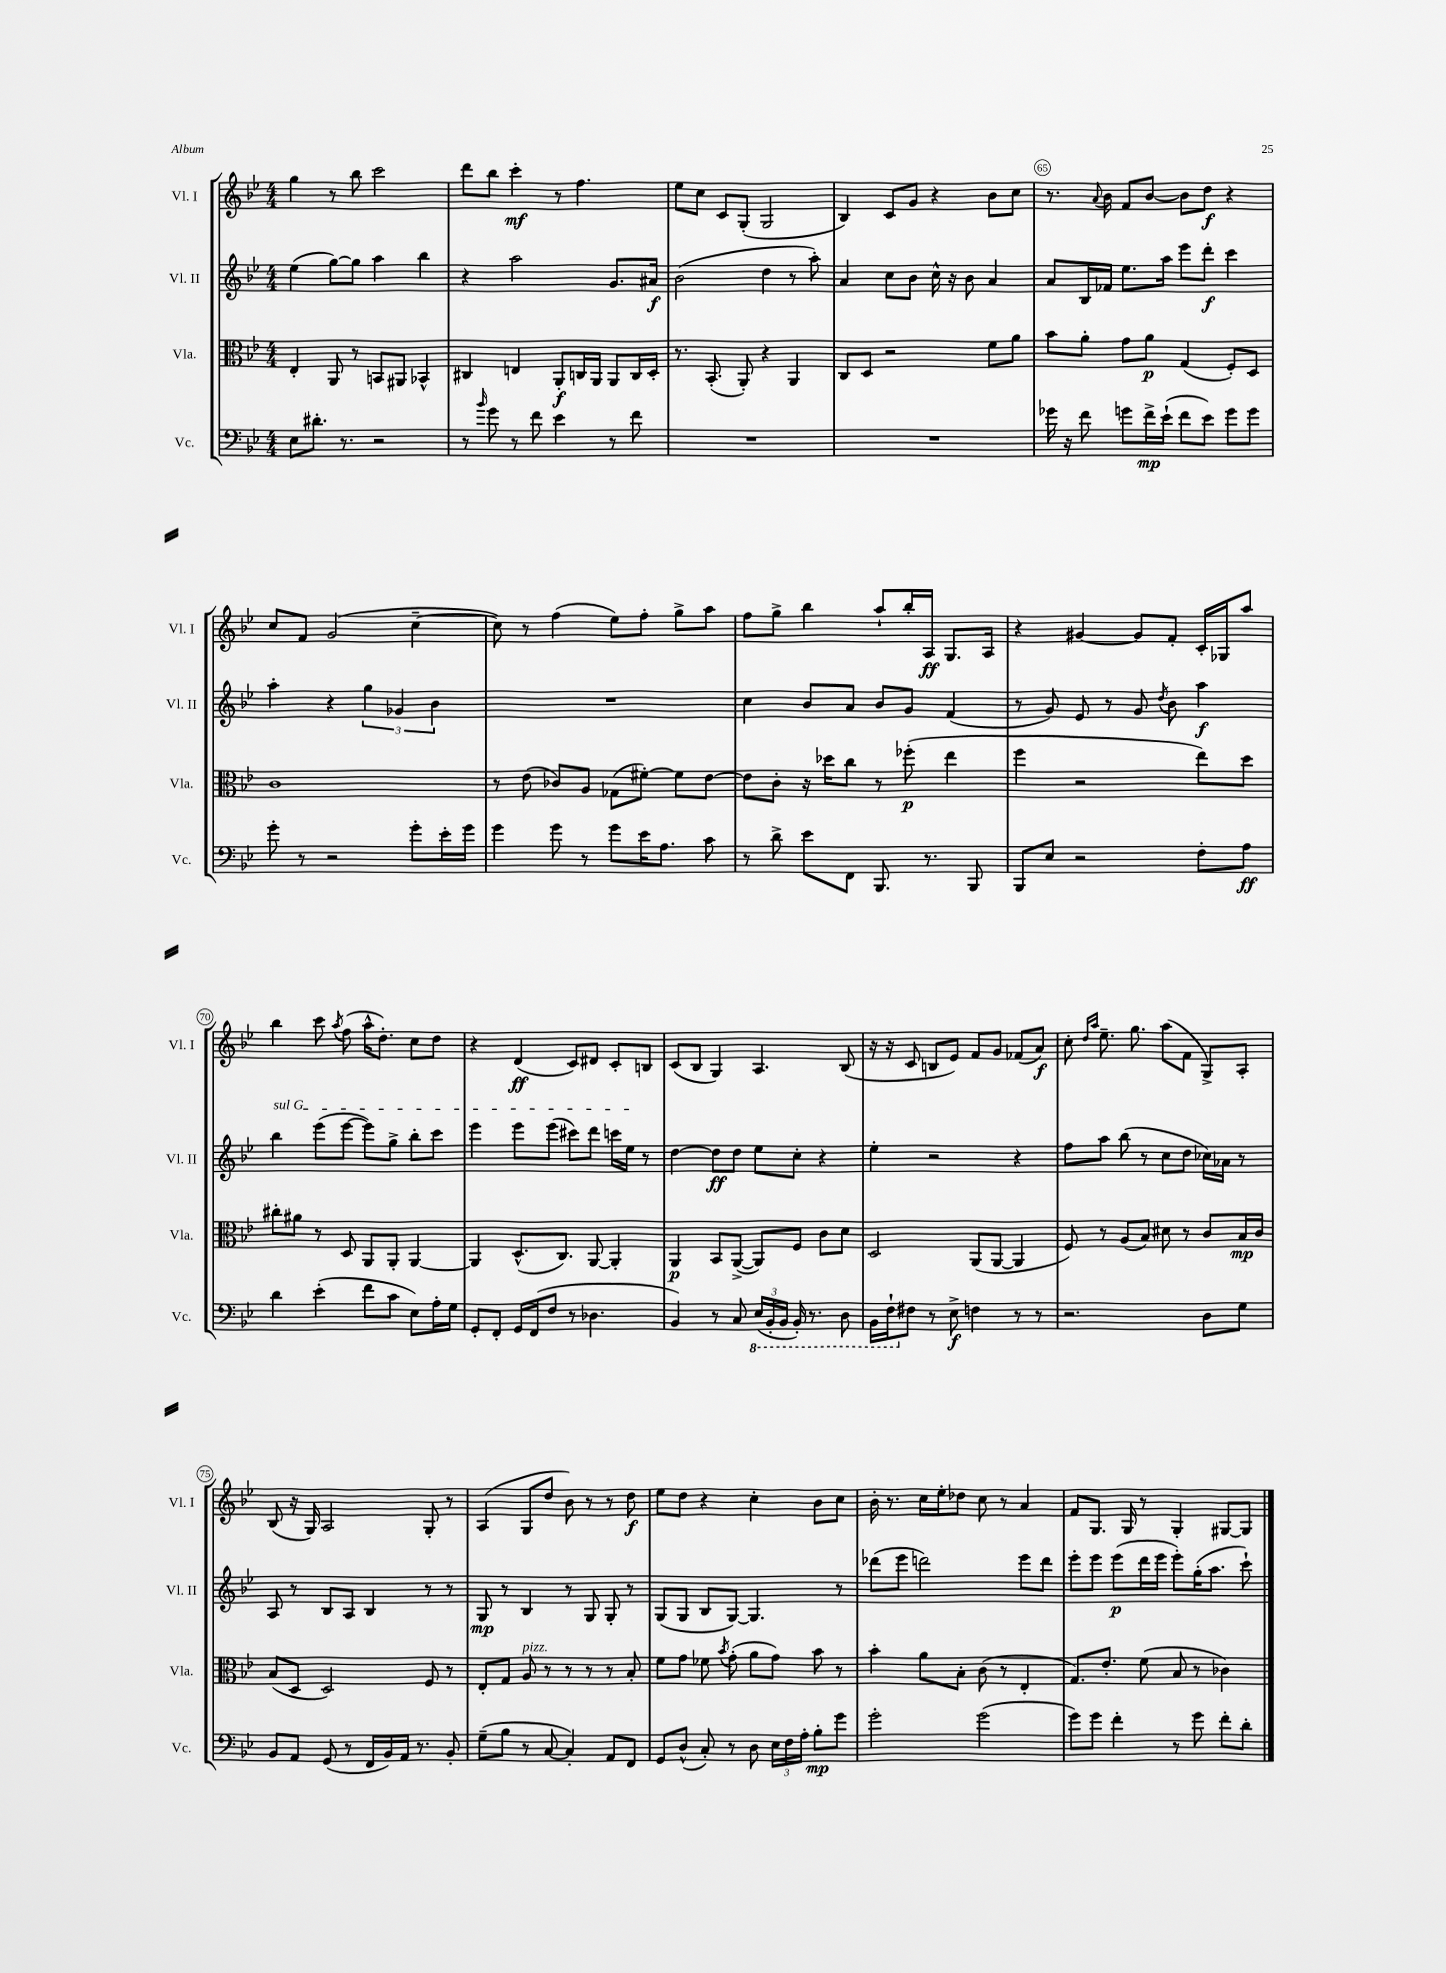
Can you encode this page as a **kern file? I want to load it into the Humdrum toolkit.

**kern	**dynam	**kern	**dynam	**kern	**dynam	**kern	**dynam
*part4	*part4	*part3	*part3	*part2	*part2	*part1	*part1
*staff4	*staff4	*staff3	*staff3	*staff2	*staff2	*staff1	*staff1
*I"Vc.	*	*I"Vla.	*	*I"Vl. II	*	*I"Vl. I	*
*I'Vc.	*	*I'Vla.	*	*I'Vl. II	*	*I'Vl. I	*
*clefF4	*	*clefC3	*	*clefG2	*	*clefG2	*
*k[b-e-]	*	*k[b-e-]	*	*k[b-e-]	*	*k[b-e-]	*
*M4/4	*	*M4/4	*	*M4/4	*	*M4/4	*
=61	=61	=61	=61	=61	=61	=61	=61
8E-\L	.	4E-'/	.	(4ee-\	.	4gg\	.
8.d#X'\J	.	.	.	.	.	.	.
.	.	8AA/	.	[8gg\L)	.	8r	.
8.r	.	.	.	.	.	.	.
.	.	8r	.	8gg\J]	.	8bb-\	.
2r	.	8BBn/L	.	4aa\	.	2ccc\	.
.	.	8AA#X/J	.	.	.	.	.
.	.	4BB-X^^/	.	4bb-\	.	.	.
=62	=62	=62	=62	=62	=62	=62	=62
8r	.	4C#X/	.	4r	.	8ddd\L	.
16qqb-/	.	.	.	.	.	.	.
8g\	.	.	.	.	.	8bb-\J	.
8r	.	4En/	.	2aa\	.	4ccc'\	mf
8f\	.	.	.	.	.	.	.
4e-\	.	8AA'/L	f	.	.	8r	.
.	.	16Cn/L	.	.	.	4.ff\	.
.	.	16AA/JJ	.	.	.	.	.
8r	.	8AA/L	.	8.g/L	.	.	.
8f\	.	16C/L	.	.	.	.	.
.	.	16D'/JJ	.	16a#X/Jk	f	.	.
=63	=63	=63	=63	=63	=63	=63	=63
1r	.	8.r	.	(2b-\	.	8ee-\L	.
.	.	.	.	.	.	8cc\J	.
.	.	(8.BB-'/	.	.	.	.	.
.	.	.	.	.	.	8c/L	.
.	.	8AA'/)	.	.	.	(8G'/J	.
.	.	4r	.	4dd\	.	2G/	.
.	.	4AA/	.	8r	.	.	.
.	.	.	.	8aa'\)	.	.	.
=64	=64	=64	=64	=64	=64	=64	=64
1r	.	8C/L	.	4a/	.	4B-/)	.
.	.	8D/J	.	.	.	.	.
.	.	2r	.	8cc\L	.	8c/L	.
.	.	.	.	8b-\J	.	8g/J	.
.	.	.	.	16cc^^\	.	4r	.
.	.	.	.	16r	.	.	.
.	.	.	.	8b-\	.	.	.
.	.	8f\L	.	4a/	.	8b-\L	.
.	.	8a\J	.	.	.	8cc\J	.
=65	=65	=65	=65	=65	=65	=65	=65
16g-X\	.	8b-\L	.	8a/L	.	8.r	.
16r	.	.	.	.	.	.	.
8f\	.	8a'\J	.	16B-/L	.	.	.
.	.	.	.	.	.	8qqa/	.
.	.	.	.	16f-X/JJ	.	16b-\	.
8gn\L	.	8g\L	.	8.ee-\L	.	8f/L	.
16f^\L	mp	8a\J	p	.	.	[8b-/J	.
(16e-`\JJ	.	.	.	16aa\Jk	.	.	.
8f\L	.	(4G/	.	8eee-\L	.	8b-\L]	.
8e-\J)	.	.	.	8ddd'\J	f	8dd\J	f
8g\L	.	8F'/L)	.	4ccc\	.	4r	.
8g\J	.	8D/J	.	.	.	.	.
!!LO:LB:g=z
=66	=66	=66	=66	=66	=66	=66	=66
8g'\	.	1c	.	4aa'\	.	8cc/L	.
8r	.	.	.	.	.	8f/J	.
2r	.	.	.	4r	.	(2g/	.
.	.	.	.	6gg\	.	.	.
.	.	.	.	6g-X/	.	.	.
8g'\L	.	.	.	.	.	[4cc~\	.
.	.	.	.	6b-\	.	.	.
16e-'\L	.	.	.	.	.	.	.
16g\JJ	.	.	.	.	.	.	.
=67	=67	=67	=67	=67	=67	=67	=67
4g\	.	8r	.	1r	.	8cc\])	.
.	.	(8e-\	.	.	.	8r	.
8g\	.	8c-X/L)	.	.	.	(4ff\	.
8r	.	8A/J	.	.	.	.	.
8g\L	.	(8G-X\L	.	.	.	8ee-\L)	.
16e-\K	.	[8f#X'\J)	.	.	.	8ff'\J	.
8.A\J	.	.	.	.	.	.	.
.	.	8f#\L]	.	.	.	8gg^\L	.
8c\	.	[8e-\J	.	.	.	8aa\J	.
=68	=68	=68	=68	=68	=68	=68	=68
8r	.	8e-\L]	.	4cc\	.	8ff\L	.
8d^\	.	8c'\J	.	.	.	8gg^\J	.
8e-\L	.	16r	.	8b-/L	.	4bb-\	.
.	.	16dd-X\KL	.	.	.	.	.
8FF\J	.	8cc\J	.	8a/J	.	.	.
8.BBB-/	.	8r	.	8b-/L	.	8aa`/L	.
.	.	(8ff-X'\	p	8g/J	.	16bb-'/L	.
8.r	.	.	.	.	.	16A/JJ	ff
.	.	4ee-\	.	(4f/	.	8.G/L	.
8BBB-/	.	.	.	.	.	.	.
.	.	.	.	.	.	16A/Jk	.
=69	=69	=69	=69	=69	=69	=69	=69
8BBB-/L	.	4ff\	.	8r	.	4r	.
8E-/J	.	.	.	8g/)	.	.	.
2r	.	2r	.	8e-/	.	[4g#X/	.
.	.	.	.	8r	.	.	.
.	.	.	.	8g/	.	8g#/L]	.
.	.	.	.	8qdd/	.	.	.
.	.	.	.	8b-\	.	8f'/J	.
8F'\L	.	8ee-\L)	.	4aa\	f	16c'/LL	.
.	.	.	.	.	.	16G-X/J	.
8A\J	ff	8dd\J	.	.	.	8aa/J	.
!!LO:LB:g=z
=70	=70	=70	=70	=70	=70	=70	=70
!	!	!	!	!LO:TX:a:i:t=sul G	!	!	!
4d\	.	8cc#X'\L	.	4bb-\	.	4bb-\	.
.	.	8a#X\J	.	.	.	.	.
(4e-'\	.	8r	.	(8eee-\L	.	8ccc\	.
.	.	.	.	.	.	8qaa/	.
.	.	8D/	.	[8eee-\J	.	(8ff\	.
8f\L	.	8AA/L	.	8eee-\L])	.	16aa^^\KL	.
.	.	.	.	.	.	8.dd'\J)	.
8c\J	.	8AA'/J	.	8gg^\J	.	.	.
8E-\L)	.	[4AA/	.	8bb-'\L	.	8cc\L	.
16A'\L	.	.	.	8ccc\J	.	8dd\J	.
16G\JJ	.	.	.	.	.	.	.
=71	=71	=71	=71	=71	=71	=71	=71
8GG'/L	.	4AA/]	.	4eee-\	.	4r	.
8FF'/J	.	.	.	.	.	.	.
16GG/LL	.	(8.D^^/L	.	8eee-\L	.	(4d/	ff
(16FF/J	.	.	.	.	.	.	.
8F/J	.	.	.	(8eee-\J	.	.	.
.	.	8.C/J)	.	.	.	.	.
8r	.	.	.	8ccc#X\L)	.	8c/L)	.
4.D-X\	.	[8AA/	.	8ddd\J	.	8d#X/J	.
.	.	4AA'/]	.	16cccn\LL	.	8c'/L	.
.	.	.	.	16ee-\JJ	.	.	.
.	.	.	.	8r	.	8Bn/J	.
=72	=72	=72	=72	=72	=72	=72	=72
4BB-/)	.	4AA/	p	[4dd\	.	(8c/L	.
.	.	.	.	.	.	8B-/J	.
8r	.	8BB-/L	.	8dd\L]	ff	4G/)	.
8C/	.	([8AA^/J	.	8dd\J	.	.	.
*8ba	*	*	*	*	*	*	*
(24EE-/LL	.	8AA/L])	.	8ee-\L	.	4.A/	.
24BBB-'/	.	.	.	.	.	.	.
24BBB-/JJ	.	.	.	.	.	.	.
16BBB-'/)	.	8F/J	.	8cc'\J	.	.	.
8.r	.	.	.	.	.	.	.
.	.	8c\L	.	4r	.	.	.
8DD\	.	8d\J	.	.	.	(8B-/	.
=73	=73	=73	=73	=73	=73	=73	=73
16BBB-\LL	.	2D/	.	4ee-'\	.	16r	.
16FF`\J	.	.	.	.	.	16r	.
*X8ba	*	*	*	*	*	*	*
8F#X\J	.	.	.	.	.	8c/	.
8r	.	.	.	2r	.	8Bn/L	.
8E-^\	f	.	.	.	.	8e-/J)	.
4Fn\	.	(8AA/L	.	.	.	8f/L	.
.	.	[8AA/J	.	.	.	8g/J	.
8r	.	4AA/]	.	4r	.	(8f-X/L	.
8r	.	.	.	.	.	8a/J)	f
=74	=74	=74	=74	=74	=74	=74	=74
2.r	.	8F/)	.	8ff\L	.	8cc'\	.
.	.	.	.	.	.	16qqdd/LL	.
.	.	.	.	.	.	16qqaa/JJ	.
.	.	8r	.	8aa\J	.	8.ee-~\	.
.	.	(8A/L	.	(8bb-\	.	.	.
.	.	.	.	.	.	8.gg\	.
.	.	8B-/J)	.	8r	.	.	.
.	.	8d#X\	.	8cc\L	.	(8aa\L	.
.	.	8r	.	8dd\J	.	8f\J	.
8D\L	.	8c/L	.	16cc-X\LL)	.	8G^/L)	.
.	.	.	.	16a-X\JJ	.	.	.
8G\J	.	16B-/L	mp	8r	.	8A'/J	.
.	.	16c/JJ	.	.	.	.	.
!!LO:LB:g=z
=75	=75	=75	=75	=75	=75	=75	=75
8BB-/L	.	(8B-/L	.	8A/	.	(8B-/	.
8AA/J	.	8D/J	.	8r	.	16r	.
.	.	.	.	.	.	16G/)	.
(8GG/	.	2D/)	.	8B-/L	.	2A/	.
8r	.	.	.	8A/J	.	.	.
16FF/LL	.	.	.	4B-/	.	.	.
16BB-/)	.	.	.	.	.	.	.
16AA/JJ	.	.	.	.	.	.	.
8.r	.	.	.	.	.	.	.
.	.	8F/	.	8r	.	8G'/	.
8BB-'/	.	8r	.	8r	.	8r	.
=76	=76	=76	=76	=76	=76	=76	=76
(8G~\L	.	8E-'/L	.	8G/	mp	(4A/	.
8B-\J	.	8G/J	.	8r	.	.	.
!	!	!LO:TX:a:i:t=pizz.	!	!	!	!	!
8r	.	8A/	.	4B-/	.	8G/L	.
[8C/	.	8r	.	.	.	8dd/J	.
4C'/])	.	8r	.	8r	.	8b-\)	.
.	.	8r	.	8G/	.	8r	.
8AA/L	.	8r	.	8G'/	.	8r	.
8FF/J	.	8B-'/	.	8r	.	8dd\	f
=77	=77	=77	=77	=77	=77	=77	=77
8GG/L	.	8f\L	.	(8G/L	.	8ee-\L	.
(8D^^/J	.	8g\J	.	8G/J	.	8dd\J	.
8C'/)	.	8f-X\	.	8B-/L	.	4r	.
.	.	8qb-/	.	.	.	.	.
8r	.	(8g'\	.	[8G/J)	.	.	.
8D\	.	8a\L	.	4.G/]	.	4cc'\	.
24E-\LL	.	8g\J)	.	.	.	.	.
24F\	.	.	.	.	.	.	.
24A'\JJ	.	.	.	.	.	.	.
8B-'\L	mp	8b-\	.	.	.	8b-\L	.
8g\J	.	8r	.	8r	.	8cc\J	.
=78	=78	=78	=78	=78	=78	=78	=78
2g'\	.	4b-'\	.	(8ddd-X\L	.	16b-'\	.
.	.	.	.	.	.	8.r	.
.	.	.	.	8eee-\J	.	.	.
.	.	8a\L	.	2dddn\)	.	16cc\LL	.
.	.	.	.	.	.	16ee-'\J	.
.	.	8B-'\J	.	.	.	8dd-X\J	.
(2g\	.	(8c\	.	.	.	8cc\	.
.	.	8r	.	.	.	8r	.
.	.	4E-'/	.	8eee-\L	.	4a/	.
.	.	.	.	8ddd\J	.	.	.
=79	=79	=79	=79	=79	=79	=79	=79
8g\L)	.	8.G/L)	.	8eee-'\L	.	8f/L	.
8g\J	.	.	.	8eee-\J	.	8.G/J	.
.	.	8.e-'/J	.	.	.	.	.
4f'\	.	.	.	(8eee-\L	p	.	.
.	.	.	.	.	.	16G/	.
.	.	(8f\	.	16ddd\L	.	8r	.
.	.	.	.	16eee-\JJ	.	.	.
8r	.	8B-/	.	8eee-'\L)	.	4G'/	.
8g\	.	8r	.	(16gg'\K	.	.	.
.	.	.	.	8.aa\J	.	.	.
8f'\L	.	4c-X\)	.	.	.	[8G#X/L	.
8d'\J	.	.	.	8ccc`\)	.	8G#/J]	.
==	==	==	==	==	==	==	==
*-	*-	*-	*-	*-	*-	*-	*-
